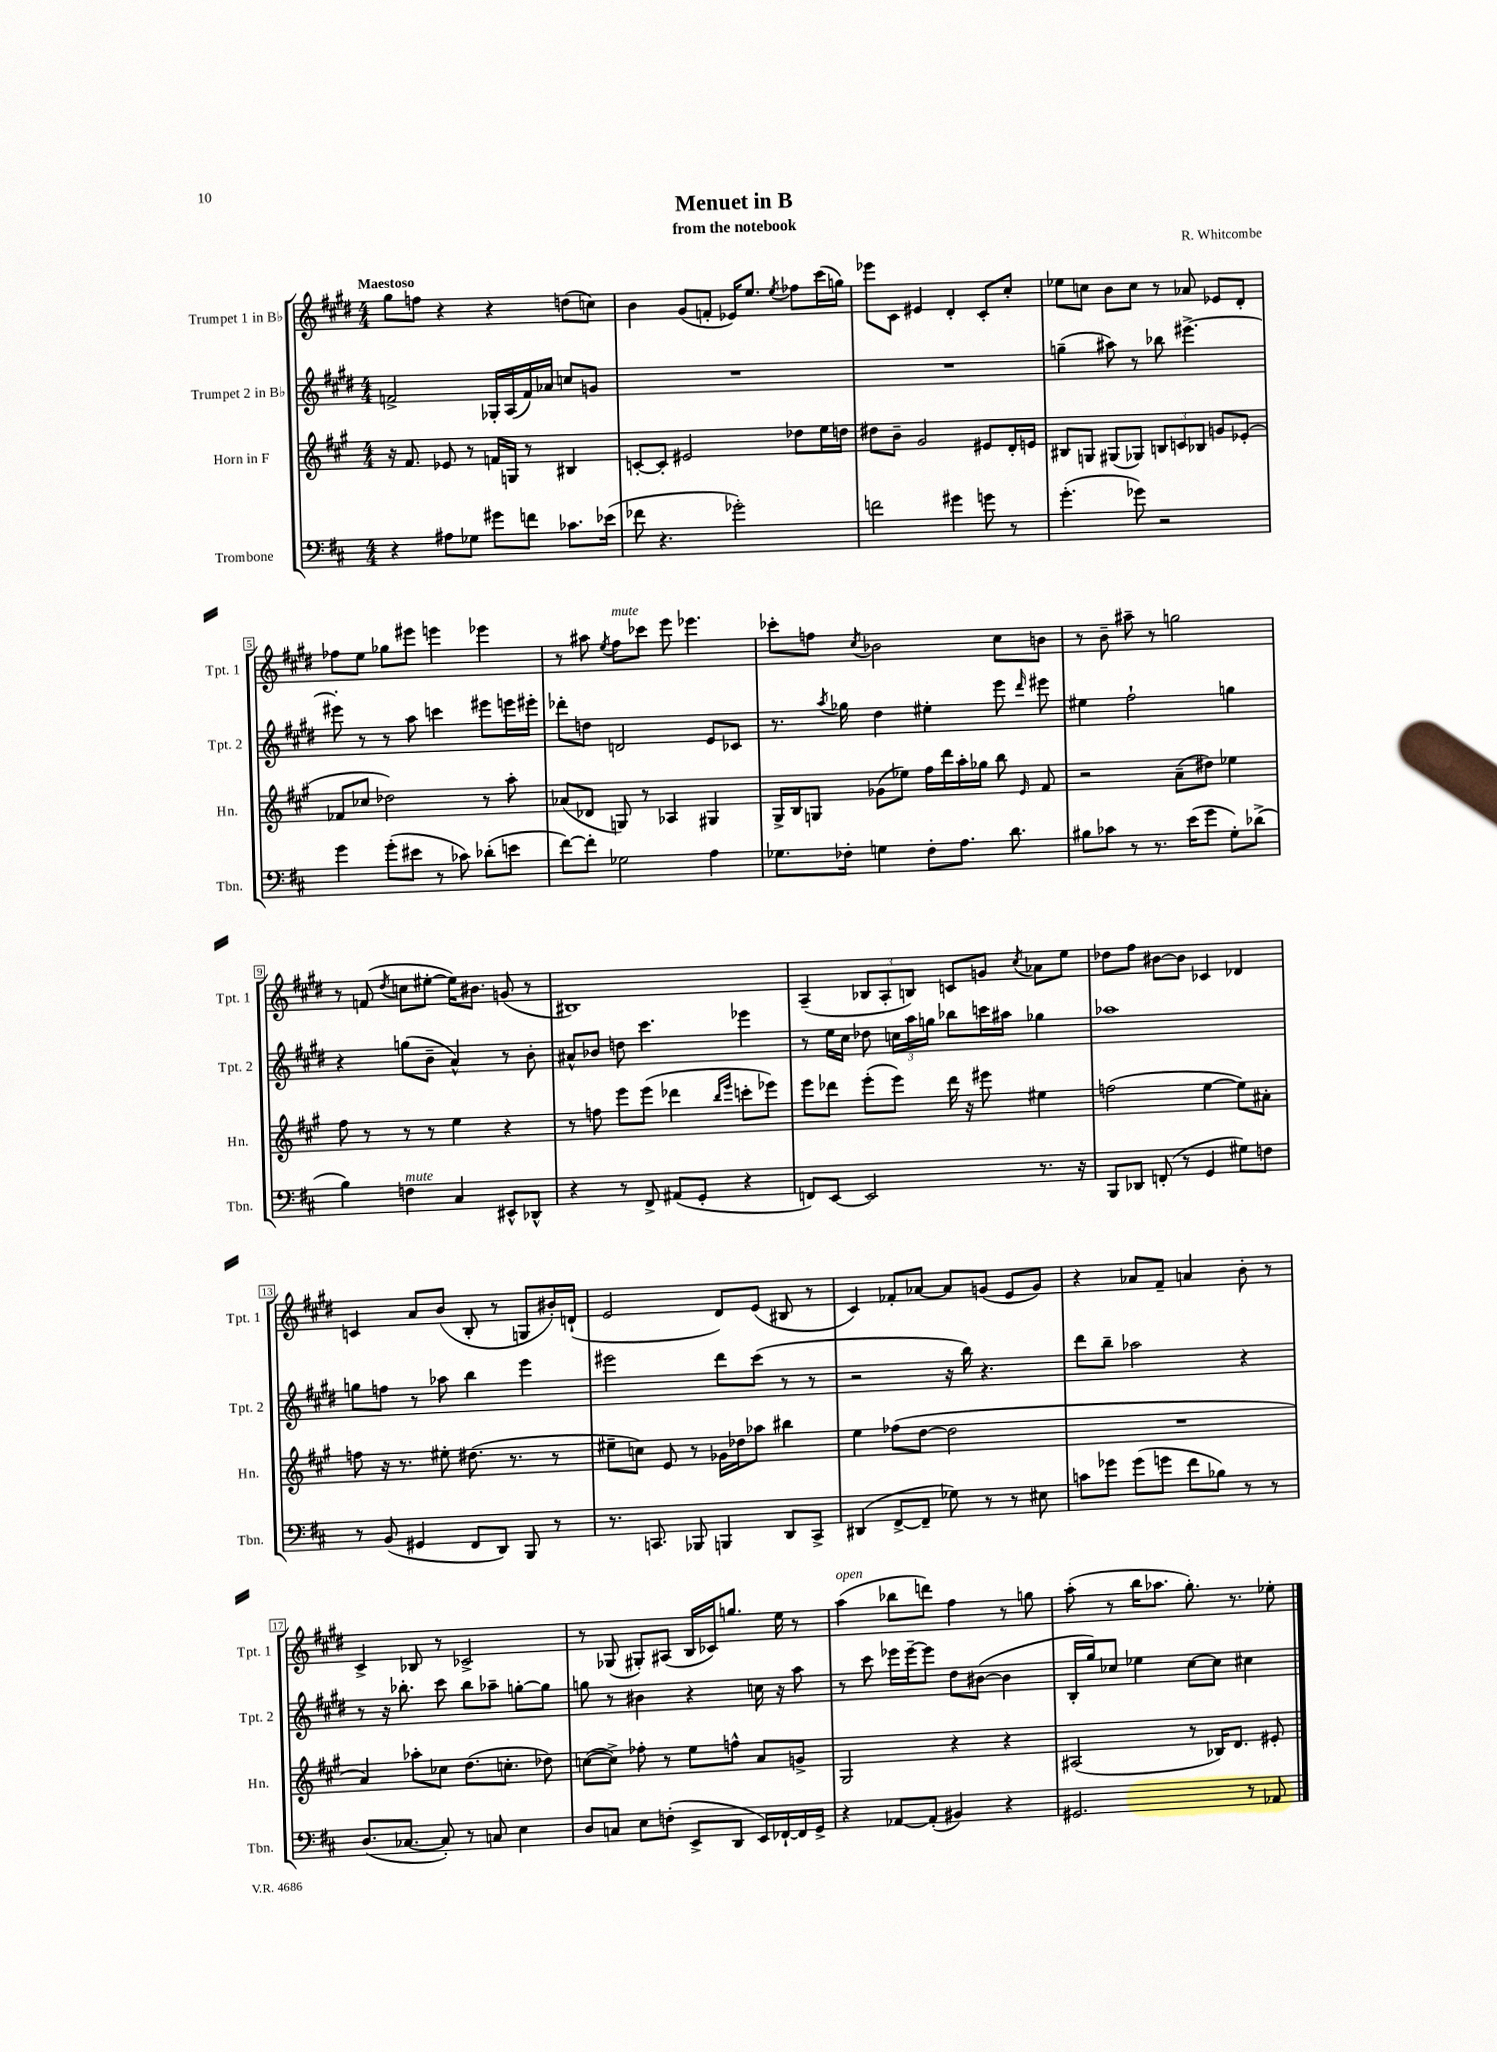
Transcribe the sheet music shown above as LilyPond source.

\header { title = "Menuet in B" composer = "R. Whitcombe" subtitle = "from the notebook" }
<<
\new StaffGroup <<
\new Staff = "s0" \with { instrumentName = "Trumpet 1 in Bb" shortInstrumentName = "Tpt. 1" } {
    \clef treble \key e \major \numericTimeSignature \time 4/4 \tempo "Maestoso"
    \autoBeamOff gis''8[ f''8] r4 r4 d''8[( c''8]) |
    b'4 gis'8[( f'8]-. ees'16[) e''8.] \acciaccatura { e''8 } fes''8[ cis'''16( g''16]) |
    ees'''8[ cis'8] eis'4 dis'4-. cis'8[-. cis''8]-. |
    ees''8[ c''8] b'8[ c''8] r8 aes'8 ees'8[ dis'8]-. |
    fes''8[ e''8] ges''8[ eis'''8] e'''4 ees'''4 |
    r8 ais''8 \acciaccatura { e''8 } fis''8[^\markup { \italic "mute" } ces'''8] e'''8 ees'''4. |
    ces'''8[-. f''8] \acciaccatura { cis''8 } bes'2 cis''8[ b'8] |
    r8 b'8-- ais''8-- r8 g''2 |
    r8 f'8( \acciaccatura { dis''8 } c''8[ eis''8]~-. eis''16[) bis'8.] g'8( r8 |
    bis1) |
    a4--( \tuplet 3/2 { bes8[ a8-. b8]) } c'8[ g'8] \acciaccatura { cis''8 } aes'8[ e''8] |
    des''8[ fis''8] bis'8[~ bis'8] ces'4 des'4 |
    c'4 a'8[ b'8]( b8-. r8 g8[ bis'16-.) d'16]-!( |
    e'2 dis'8[) e'8]( bis8 r8 |
    cis'4) fes'8[-. aes'8]~ aes'8[ g'8]( e'8[ g'8]) |
    r4 aes'8[ fis'8]-- a'4 b'8-. r8 |
    cis'4-> bes8 r8 ces'2-> |
    r8 ges8( gis8[-.) ais8]( b16[ ces'16) g''8.] e''16 r8 |
    a''4^\markup { \italic "open" }( bes''8[ d'''8]) fis''4 r8 g''8 |
    a''8-.( r8 b''16[ aes''8.] gis''8.-.) r8. ees''8-. \bar "|." |
}
\new Staff = "s1" \with { instrumentName = "Trumpet 2 in Bb" shortInstrumentName = "Tpt. 2" } {
    \clef treble \key e \major \numericTimeSignature \time 4/4
    \autoBeamOff f'2-> ges16[-. a16( f'16) aes'16] c''8[ g'8] |
    R1 |
    R1 |
    g''4--( ais''8) r8 bes''8 eis'''4.~-> |
    eis'''8-. r8 r8 a''8 c'''4 eis'''8[ e'''16 eis'''16]-. |
    des'''8[-. d''8] d'2 e'8[ ces'8] |
    r8. \acciaccatura { a''8 } ges''16 dis''4 eis''4-. e'''8 \grace { dis'''16 } eis'''8 |
    eis''4 fis''2-! g''4 |
    r4 g''8[( b'8]-- a'4-^) r8 b'8-. |
    ais'8[-^ bes'8] d''8 cis'''4. ees'''4 |
    r8 e''16[ cis''16] des''8 \tuplet 3/2 { c''16[ a''16 g''16] } bes''8[ c'''16 ais''16] ges''4 |
    aes''1 |
    g''8[ f''8] r8 aes''8 b''4 e'''4 |
    eis'''2 dis'''8[ cis'''8]( r8 r8 |
    r2 r16 b''16) r4. |
    dis'''8[ b''8]-- aes''2 r4 |
    r8 r16 bes''8.-. cis'''8 bes''8[ aes''8]-- g''8[~-. g''8] |
    g''8 r8 bis'4 r4 c''16 r16 a''8 |
    r8 cis'''8 ees'''16[ ees'''16~-- ees'''8] dis''8[ bis'8]~( bis'4 |
    b16[-. gis''16) ces''8] ees''4 ces''8[~ ces''8] cis''4 \bar "|." |
}
\new Staff = "s2" \with { instrumentName = "Horn in F" shortInstrumentName = "Hn." } {
    \clef treble \key a \major \numericTimeSignature \time 4/4
    \autoBeamOff r16 fis'8. ees'8 r8 f'16[ g16] r8 bis4 |
    c'8[~-. c'8]-. eis'2 des''8[ e''16 d''16] |
    dis''8[ b'8]-- gis'2 eis'8[ d'16-. e'16] |
    bis8[ g8] gis8[( ges8]) \tuplet 3/2 { b8[ c'8 bes8] } g'8[ ees'8]-.( |
    fes'8[ ces''8] des''2) r8 a''8-. |
    aes'8[( des'8] g8) r8 aes4 gis4 |
    gis16[-> b16 g8] ges'8[( ees''8]) fis''16[ d'''16 a''16-. ges''16] b''8 \grace { e'16 } fis'8 |
    r2 a'8[--( dis''8]) ees''4 |
    fis''8 r8 r8 r8 e''4 r4 |
    r8 f''8 e'''8[ e'''8]( des'''4 \grace { b''16[ e'''16] } c'''8[-. ees'''8]) |
    e'''8[ des'''8] e'''8[-.( e'''8]) des'''16 r16 eis'''8 eis''4 |
    f''2( e''4~ e''8[) ais'8]-. |
    f''8 r16 r8. eis''8-. dis''8.( r8. r8 |
    eis''8[-- c''8]) e'8 r8 ges'16[ des''16 aes''8] bis''4 |
    e''4 fes''8[( d''8]~ d''2 |
    R1 |
    a'4) aes''8[-. ces''8] d''8.[( c''8.]-. des''8) |
    c''8[~( c''8]->) fes''8-. r8 e''8[ f''8]-^ a'8[ g'8]-> |
    gis2 r4 r4 |
    ais2( r8 bes16[) d'8.] eis'8-. \bar "|." |
}
\new Staff = "s3" \with { instrumentName = "Trombone" shortInstrumentName = "Tbn." } {
    \clef bass \key d \major \numericTimeSignature \time 4/4
    \autoBeamOff r4 ais8[ ges8] gis'8[ f'8] ces'8.[ ees'16]( |
    fes'8 r4. ges'2-.) |
    f'2 gis'4 g'8 r8 |
    g'4.-.( ges'8) r2 |
    g'4 g'8[-.( eis'8] r8 ces'8) des'8[-.( e'8] |
    fis'8[~) fis'8]-. ges2 a4 |
    ges8.[ fes16]-. g4 fes8[-. a8.] d'8. |
    bis8[ ces'8] r8 r8. e'16[( g'8] g8[-.) des'8]->( |
    b4) f4^\markup { \italic "mute" } cis4 eis,8[-^ des,8]-^ |
    r4 r8 fis,8-> ais,8[( g,8]-. r4 |
    f,8[) e,8]~ e,2 r8. r16 |
    b,,8[ des,8] f,8-.( r8 g,4 gis8[) f8] |
    r8 b,8( gis,4 fis,8[ d,8]) b,,8 r8 |
    r8. c,8. bes,,8 b,,4 d,8[ c,8]-> |
    dis,4( fis,8[~-> fis,8]-- ges8) r8 r8 eis8 |
    c'8[ ges'8] ges'8[( g'8] fis'8[ bes8]) r8 r8 |
    d8.[( ces8.]~ ces8-.) r8 c8 e4 |
    d8[ c8] e8[ f8]-.( e,8[-> d,8] e,16[) fes,16~-! fes,16 g,16]-> |
    r4 aes,8[~ aes,8]-.( bis,4) r4 |
    gis,2. r8 aes,8 \bar "|." |
}
>>
>>
\layout { \context { \Score \override BarNumber.stencil = #(make-stencil-boxer 0.1 0.3 ly:text-interface::print) } }
